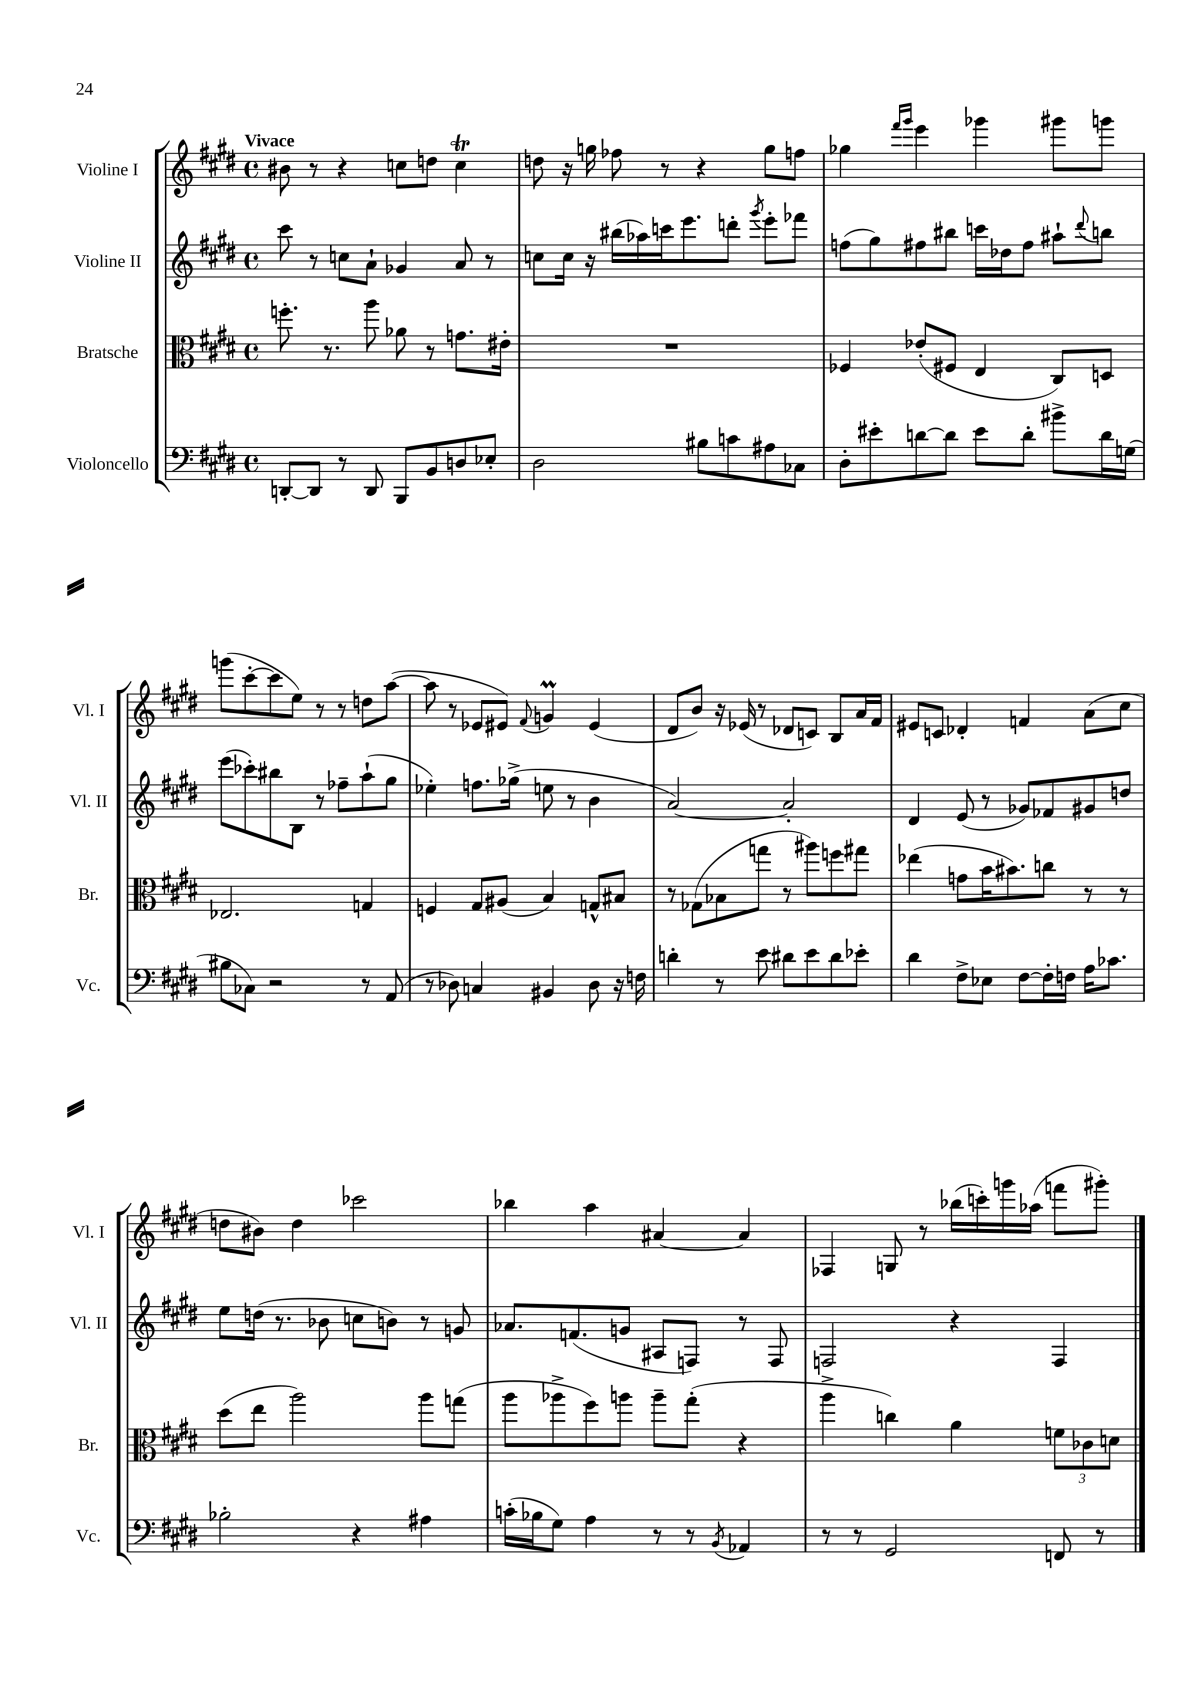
<<
\new StaffGroup <<
\new Staff = "s0" \with { instrumentName = "Violine I" shortInstrumentName = "Vl. I" } {
    \clef treble \key e \major \defaultTimeSignature \time 4/4 \tempo "Vivace"
    bis'8 r8 r4 c''8 d''8 c''4\trill |
    d''8 r16 g''16 fes''8 r8 r4 g''8 f''8 |
    ges''4 \grace { fis'''16 gis'''16 } e'''4 ges'''4 gis'''8 g'''8 |
    g'''8( cis'''8~-. cis'''8 e''8) r8 r8 d''8 a''8~( |
    a''8 r8 ees'8 eis'8) \appoggiatura { fis'8 } g'4\prall eis'4( |
    dis'8 b'8) r16 ees'16( r8 des'8 c'8) b8 a'16 fis'16 |
    eis'8 c'8 des'4-. f'4 a'8( cis''8 |
    d''8 bis'8) d''4 ces'''2 |
    bes''4 a''4 ais'4~ ais'4 |
    fes4 g8 r8 bes''16( c'''16-.) g'''16 aes''16( f'''8 gis'''8-.) \bar "|." |
}
\new Staff = "s1" \with { instrumentName = "Violine II" shortInstrumentName = "Vl. II" } {
    \clef treble \key e \major \defaultTimeSignature \time 4/4
    cis'''8 r8 c''8 a'8-! ges'4 a'8 r8 |
    c''8 c''16 r16 bis''16( aes''16) c'''16 e'''8. d'''8-. \acciaccatura { gis'''8 } e'''8-. fes'''8 |
    f''8( gis''8) fis''8 bis''8 c'''16 des''16 fis''8 ais''8-! \appoggiatura { dis'''8 } b''8 |
    e'''8( ces'''8-.) bis''8 b8 r8 fes''8-- a''8-!( gis''8 |
    ees''4-.) f''8. ges''16->( e''8 r8 b'4 |
    a'2~) a'2-. |
    dis'4 e'8( r8 ges'8) fes'8 gis'8 d''8 |
    e''8 d''16( r8. bes'8 c''8 b'8) r8 g'8 |
    aes'8. f'8.( g'8 ais8 f8) r8 f8 |
    f2 r4 f4 \bar "|." |
}
\new Staff = "s2" \with { instrumentName = "Bratsche" shortInstrumentName = "Br." } {
    \clef alto \key e \major \defaultTimeSignature \time 4/4
    f''8.-. r8. a''8 aes'8 r8 g'8. eis'16-. |
    R1 |
    fes4 ees'8-.( fis8 e4 cis8) d8 |
    ees2. g4 |
    f4 gis8 ais8( b4) g8-^ bis8 |
    r8 ges8( bes8 g''8 r8 ais''8) f''8 gis''8 |
    ees''4( g'8 b'16 bis'8.) c''8 r8 r8 |
    dis''8( e''8 a''2) a''8 g''8( |
    a''8 aes''8-> fis''8) a''8 a''8-- gis''8-.( r4 |
    a''4-> c''4) a'4 \tuplet 3/2 { f'8 ces'8 d'8 } \bar "|." |
}
\new Staff = "s3" \with { instrumentName = "Violoncello" shortInstrumentName = "Vc." } {
    \clef bass \key e \major \defaultTimeSignature \time 4/4
    d,8~-. d,8 r8 d,8 b,,8 b,8 d8 ees8-. |
    dis2 bis8 c'8 ais8 ces8 |
    dis8-. eis'8-. d'8~ d'8 eis'8 d'8-. bis'8-> d'16 g16( |
    bis8 ces8) r2 r8 a,8( |
    r8 des8) c4 bis,4 des8 r16 f16 |
    d'4-. r8 e'8 dis'8 e'8 dis'8 ees'8-. |
    dis'4 fis8-> ees8 fis8~ fis16-. f16 a16 ces'8. |
    bes2-. r4 ais4 |
    c'16-.( bes16 gis8) a4 r8 r8 \acciaccatura { b,8 } aes,4 |
    r8 r8 gis,2 f,8 r8 \bar "|." |
}
>>
>>
\layout { \context { \Score \remove "Bar_number_engraver" } }
